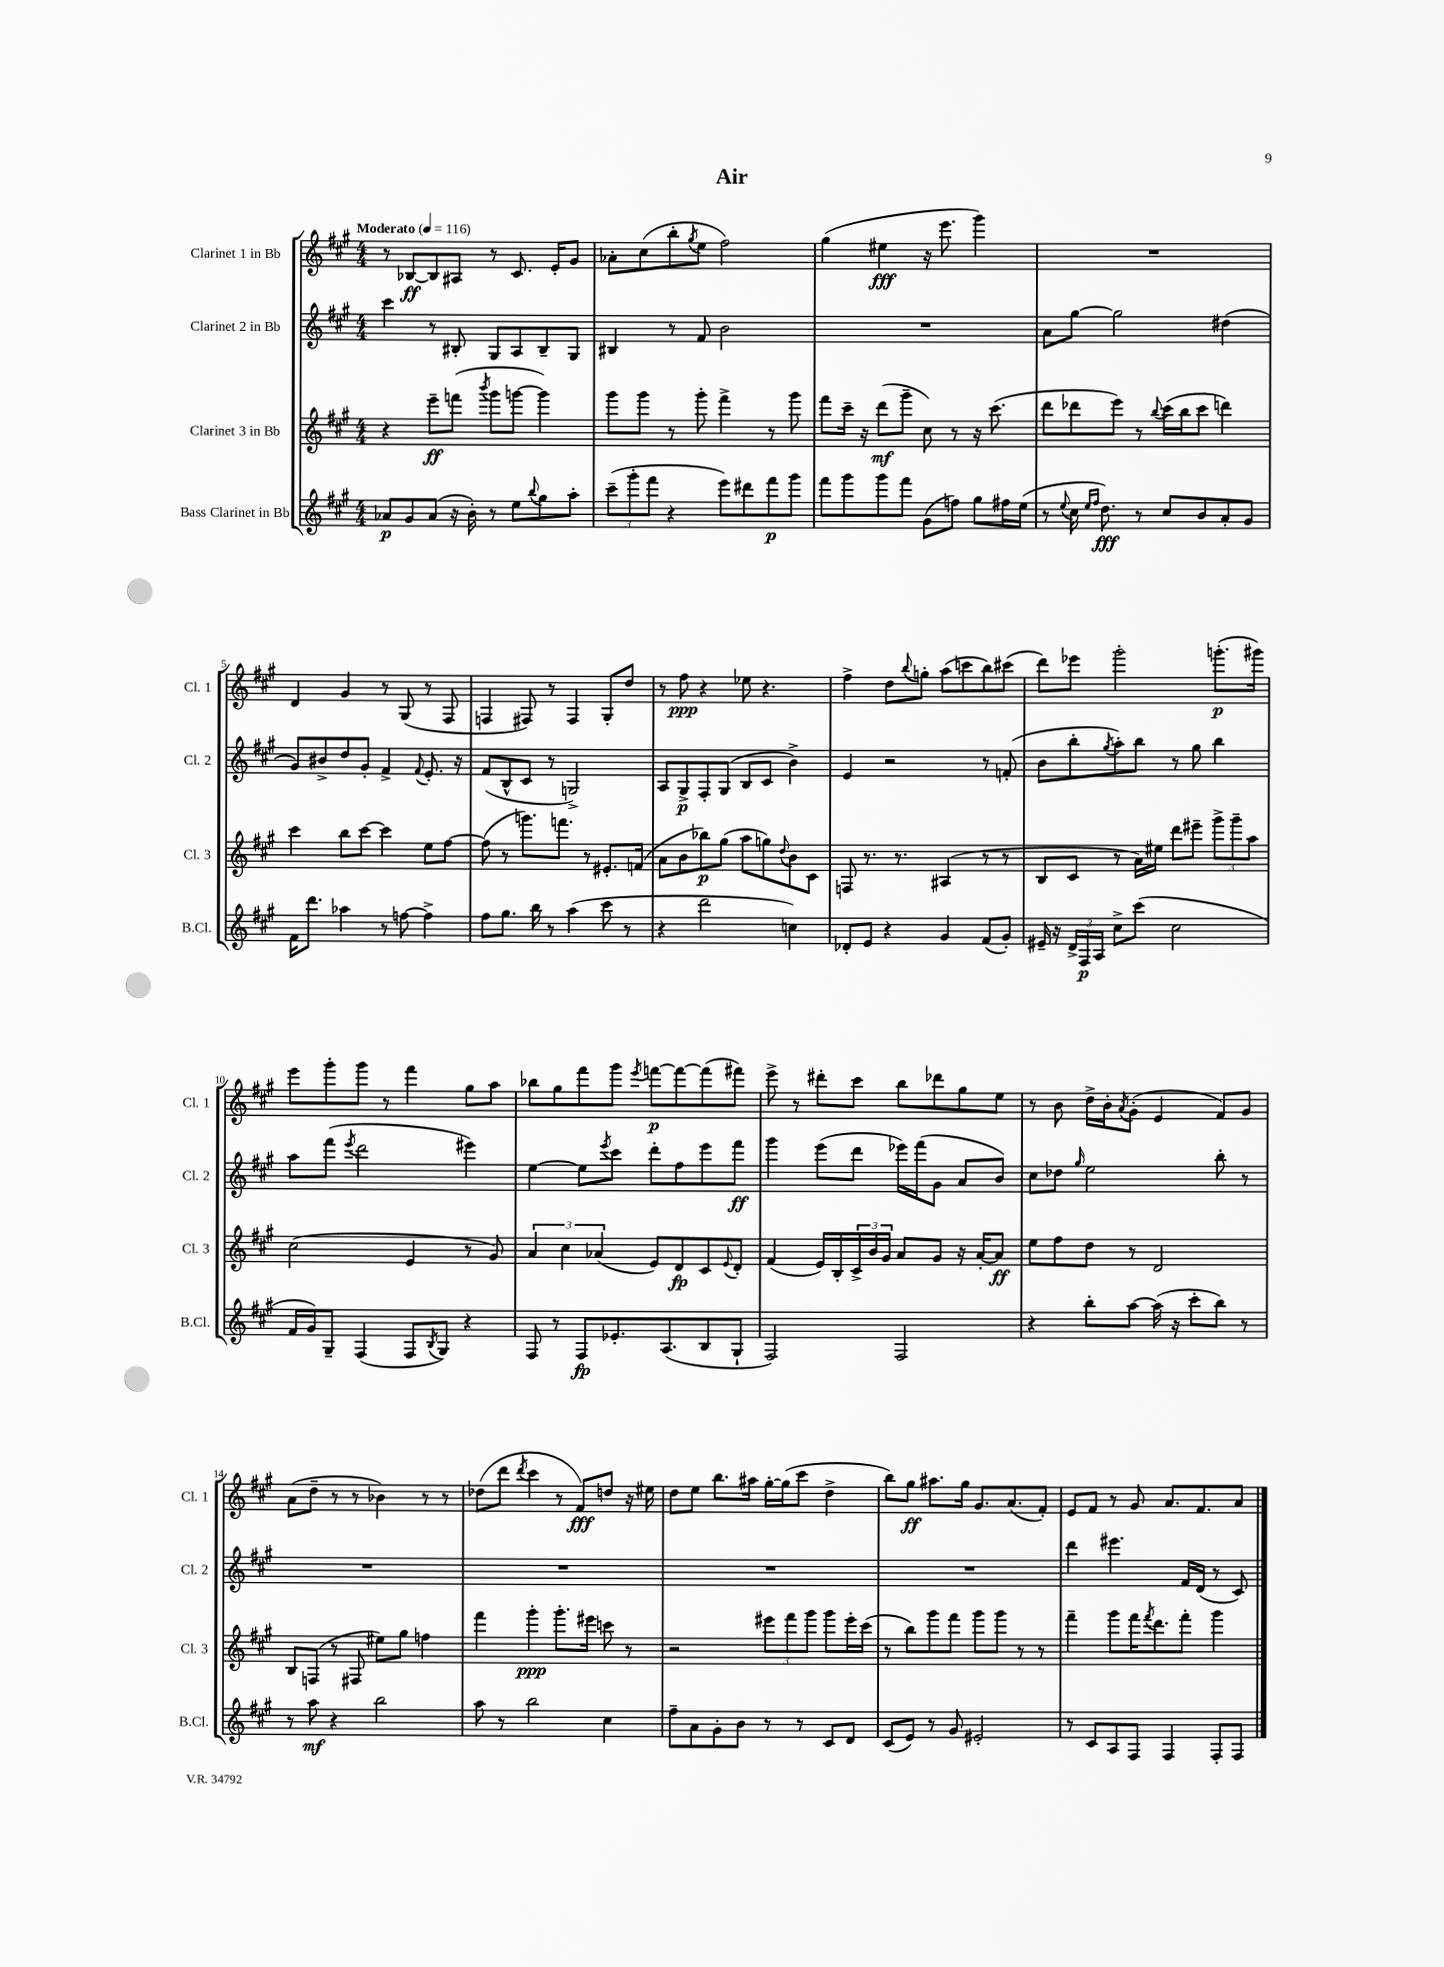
\header { title = "Air" }
<<
\new StaffGroup <<
\new Staff = "s0" \with { instrumentName = "Clarinet 1 in Bb" shortInstrumentName = "Cl. 1" } {
    \clef treble \key a \major \numericTimeSignature \time 4/4 \tempo "Moderato" 4 = 116
    r8 bes8~\ff bes8 ais8 r8 cis'8. e'16-. gis'8 |
    aes'8-. cis''8( b''8-. \acciaccatura { gis''8 } e''8 fis''2) |
    gis''4( eis''4\fff r16 e'''8. gis'''4) |
    R1 |
    d'4 gis'4 r8 gis8( r8 fis8 |
    f4 fis8) r8 fis4 gis8-. d''8 |
    r8 fis''8\ppp r4 ees''8 r4. |
    fis''4-> d''8 \appoggiatura { b''8 } g''8-. a''8( c'''8 b''8) cis'''8( |
    d'''8) ees'''8 gis'''2-. g'''8.-.\p( gis'''16) |
    e'''8 gis'''8-. gis'''8 r8 fis'''4 gis''8 a''8 |
    bes''8 gis''8 fis'''8 gis'''8 \acciaccatura { e'''8 } f'''8~\p f'''8~ f'''8( fis'''8) |
    e'''8-> r8 dis'''8-. cis'''8 b''8 des'''8 gis''8 e''8 |
    r8 b'8 d''16-> b'16-. \acciaccatura { a'8 } gis'8-.( e'4 fis'8) gis'8 |
    a'8( d''8-- r8 r8 bes'4) r8 r8 |
    des''8( d'''8 \acciaccatura { d'''8 } cis'''4 r8 fis'8\fff) d''8 r16 eis''16 |
    d''8 e''8 b''8. ais''16 gis''16~-. gis''16( cis'''8 d''4-> |
    b''8) gis''8\ff ais''8. gis''16 gis'8. a'8.( fis'8-.) |
    e'8 fis'8 r8 gis'8 a'8. fis'8. a'8 \bar "|." |
}
\new Staff = "s1" \with { instrumentName = "Clarinet 2 in Bb" shortInstrumentName = "Cl. 2" } {
    \clef treble \key a \major \numericTimeSignature \time 4/4
    cis'''4 r8 bis8-. gis8 a8 bis8-- gis8 |
    bis4 r8 fis'8 b'2 |
    R1 |
    a'8 gis''8~ gis''2 dis''4( |
    gis'8) bis'8-> d''8 gis'8-. fis'4-> \appoggiatura { fis'8 } e'8.-. r16 |
    fis'8( b8-^ cis'8 r8 g2->) |
    a8 gis8->\p fis8-. gis8( b8 cis'8 b'4->) |
    e'4 r2 r8 f'8-.( |
    b'8 b''8-. \acciaccatura { gis''8 } a''8-.) b''8 r8 gis''8 b''4 |
    a''8 fis'''8( \acciaccatura { e'''8 } d'''2 eis'''4) |
    e''4~ e''8 \acciaccatura { e'''8 } cis'''8 d'''8-. fis''8 e'''8 fis'''8\ff |
    gis'''4 e'''8( d'''8 ees'''16) fis'''16( gis'8 a'8 b'8) |
    cis''8 des''8 \grace { gis''16 } e''2 b''8-. r8 |
    R1 |
    R1 |
    R1 |
    R1 |
    d'''4 eis'''4. fis'16 d'16( r8 cis'8) \bar "|." |
}
\new Staff = "s2" \with { instrumentName = "Clarinet 3 in Bb" shortInstrumentName = "Cl. 3" } {
    \clef treble \key a \major \numericTimeSignature \time 4/4
    r4 e'''8--\ff f'''8( \acciaccatura { b'''8 } gis'''8 g'''8~ g'''4) |
    gis'''8 gis'''8 r8 gis'''8-. fis'''4-> r8 gis'''8 |
    fis'''8 cis'''16-- r16 d'''8\mf( gis'''8-- cis''8) r8 r16 cis'''8.( |
    d'''8 des'''8 e'''8) r8 \appoggiatura { b''8 } cis'''16( b''16 cis'''8 d'''4) |
    cis'''4 b''8 cis'''8~ cis'''4 e''8 fis''8~ |
    fis''8( r8 g'''8.) f'''8. r8 eis'8.-. f'16( |
    a'8 b'8 bes''8\p) gis''8( a''8 g''8) \appoggiatura { d''8 } b'8 cis'8 |
    f8 r8. r8. ais4( r8 r8 |
    b8 cis'8 r8 a'16) eis''16 d'''8 eis'''8-- \tuplet 3/2 { gis'''8-> gis'''8-- a''8 } |
    cis''2( e'4 r8 gis'8) |
    \tuplet 3/2 { a'4 cis''4 aes'4( } e'8) d'8\fp cis'8 \appoggiatura { e'8 } d'8-. |
    fis'4( e'16) b16-. \tuplet 3/2 { cis'16-> b'16 gis'16 } a'8 gis'8 r16 a'16~-. a'8\ff |
    e''8 fis''8 d''8 r8 d'2 |
    b8 f8( r8 fis8 eis''8) gis''8 f''4 |
    fis'''4 gis'''4-.\ppp gis'''8.-. eis'''16 c'''8 r8 |
    r2 \tuplet 3/2 { eis'''8 fis'''8 gis'''8 } gis'''8 eis'''16-. cis'''16( |
    r8 b''8) gis'''8 fis'''8 gis'''8 gis'''8 r8 r8 |
    fis'''4-- gis'''8 fis'''16 \acciaccatura { fis'''8 } d'''8. fis'''8-. gis'''4 \bar "|." |
}
\new Staff = "s3" \with { instrumentName = "Bass Clarinet in Bb" shortInstrumentName = "B.Cl." } {
    \clef treble \key a \major \numericTimeSignature \time 4/4
    aes'8\p gis'8 aes'8( r16 b'16-.) r8 e''8 \appoggiatura { b''8 } gis''8 a''8-. |
    \tuplet 3/2 { cis'''8--( gis'''8-. fis'''8 } r4 e'''8) dis'''8 fis'''8\p gis'''8 |
    fis'''8 gis'''8 gis'''8 fis'''8 gis'8( f''8) gis''8 fis''16 e''16( |
    r8 \appoggiatura { e''8 } cis''16 \grace { e''16 fis''16 } d''8.\fff) r8 cis''8 b'8 a'8-. gis'8 |
    fis'16 d'''8. aes''4 r8 f''8~ f''4-> |
    fis''8 gis''8. b''16 r8 a''4( cis'''8 r8 |
    r4 d'''2 c''4) |
    des'8-. e'8 r4 gis'4 fis'8( gis'8-.) |
    eis'16-- r16 \tuplet 3/2 { d'16-> fis16\p a16 } cis''8-> cis'''8( cis''2 |
    fis'16 gis'16) gis8-- fis4( fis8 \acciaccatura { b8 } gis8) r4 |
    fis8 r8 fis8\fp ees'8.-. a8.( b8 gis8-! |
    fis2) fis2 |
    r4 b''8-. a''8~ a''16( r16 cis'''8-. b''8) r8 |
    r8 a''8\mf r4 b''2 |
    a''8 r8 b''2 cis''4 |
    fis''8-- a'8 gis'8-. b'8 r8 r8 cis'8 d'8 |
    cis'8( e'8) r8 gis'8 eis'2-. |
    r8 cis'8 a8 fis8 fis4 fis8-. fis8 \bar "|." |
}
>>
>>
